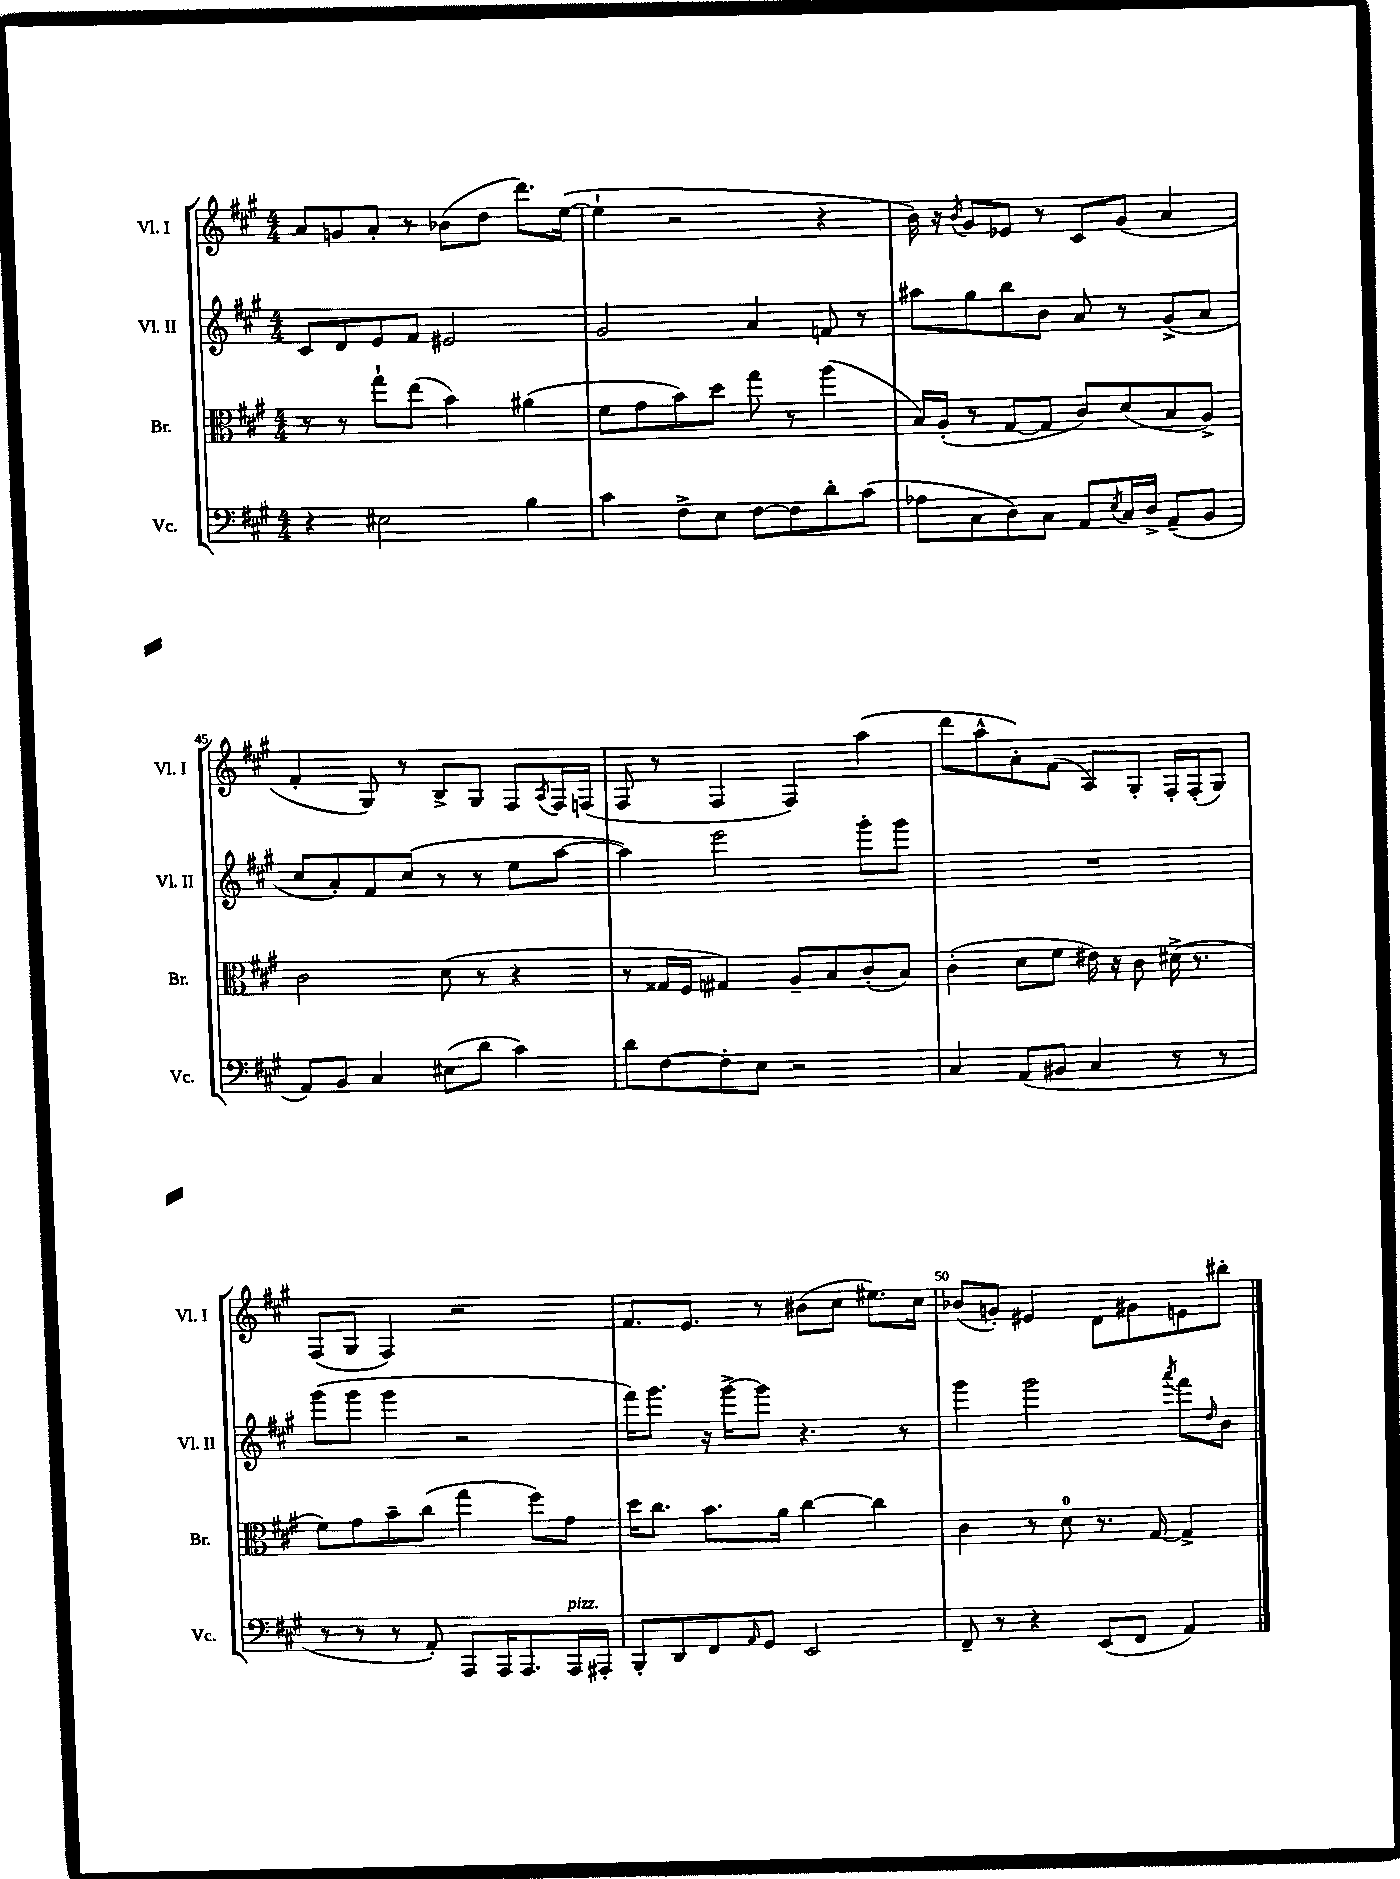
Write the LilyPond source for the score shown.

<<
\new StaffGroup <<
\new Staff = "s0" \with { instrumentName = "Vl. I" shortInstrumentName = "Vl. I" } {
    \clef treble \key a \major \numericTimeSignature \time 4/4
    a'8 g'8 a'8-. r8 bes'8( d''8 d'''8.) e''16~( |
    e''4-! r2 r4 |
    b'16) r16 \acciaccatura { b'8 } gis'8 ees'8 r8 cis'8 gis'8( a'4 |
    fis'4-. gis8) r8 b8-> gis8 fis8 \acciaccatura { a8 } fis16 f16( |
    fis8 r8 fis4 fis4) a''4( |
    d'''8 a''8-^ a'8-.) fis'8( a8) gis8-. fis16-. fis16-.( gis8) |
    fis8( gis8 fis4) r2 |
    fis'8. e'8. r8 bis'8( cis''8 eis''8.) cis''16 |
    bes'8( g'8-.) eis'4 d'8 gis'8 e'8 bis''8-. \bar "|." |
}
\new Staff = "s1" \with { instrumentName = "Vl. II" shortInstrumentName = "Vl. II" } {
    \clef treble \key a \major \numericTimeSignature \time 4/4
    cis'8 d'8 e'8 fis'8 eis'2 |
    gis'2 a'4 f'8 r8 |
    ais''8 gis''8 b''8 b'8 a'8 r8 gis'8->( a'8 |
    cis''8 a'8-.) fis'8 cis''8( r8 r8 e''8 a''8~ |
    a''4) e'''2 gis'''8-. gis'''8 |
    R1 |
    gis'''8( gis'''8 gis'''4 r2 |
    fis'''16) gis'''8. r16 gis'''16~-> gis'''8 r4. r8 |
    gis'''4 gis'''2 \acciaccatura { a'''8 } fis'''8 \grace { d''16 } b'8 \bar "|." |
}
\new Staff = "s2" \with { instrumentName = "Br." shortInstrumentName = "Br." } {
    \clef alto \key a \major \numericTimeSignature \time 4/4
    r8 r8 gis''8-! e''8( b'4) ais'4( |
    fis'8 gis'8 b'8) d''8 gis''8 r8 a''4( |
    b16) a16-.( r8 gis8~ gis8 cis'8) d'8( b8 a8->) |
    cis'2 d'8( r8 r4 |
    r8 gisis16 fis16 gis4) a8-- b8 cis'8-.( b8) |
    cis'4-.( d'8 fis'8 eis'16) r16 cis'8 dis'16->( r8. |
    fis'8) gis'8 b'8-- cis''8( gis''4 fis''8) gis'8 |
    d''16 cis''8. b'8. a'16 cis''4~ cis''4 |
    cis'4 r8 d'8-0 r8. gis16~ gis4-> \bar "|." |
}
\new Staff = "s3" \with { instrumentName = "Vc." shortInstrumentName = "Vc." } {
    \clef bass \key a \major \numericTimeSignature \time 4/4
    r4 eis2 b4 |
    cis'4 fis8-> e8 fis8~ fis8 d'8-. cis'8( |
    aes8 cis8 d8) cis8 a,8 \acciaccatura { e8 } cis16 d16-> a,8--( b,8 |
    a,8) b,8 cis4 eis8( d'8 cis'4) |
    d'8 fis8~ fis8-. e8 r2 |
    cis4 a,8( bis,8 cis4 r8 r8 |
    r8 r8 r8 a,8-.) a,,8 a,,16 a,,8. a,,16^\markup { \italic "pizz." } ais,,16-. |
    b,,8-. d,8 fis,8 \grace { a,16 } gis,8 e,2 |
    fis,8-- r8 r4 e,8( fis,8 a,4) \bar "|." |
}
>>
>>
\layout { \context { \Score currentBarNumber = #42 \override BarNumber.break-visibility = ##(#f #t #t) barNumberVisibility = #(every-nth-bar-number-visible 5) } }
